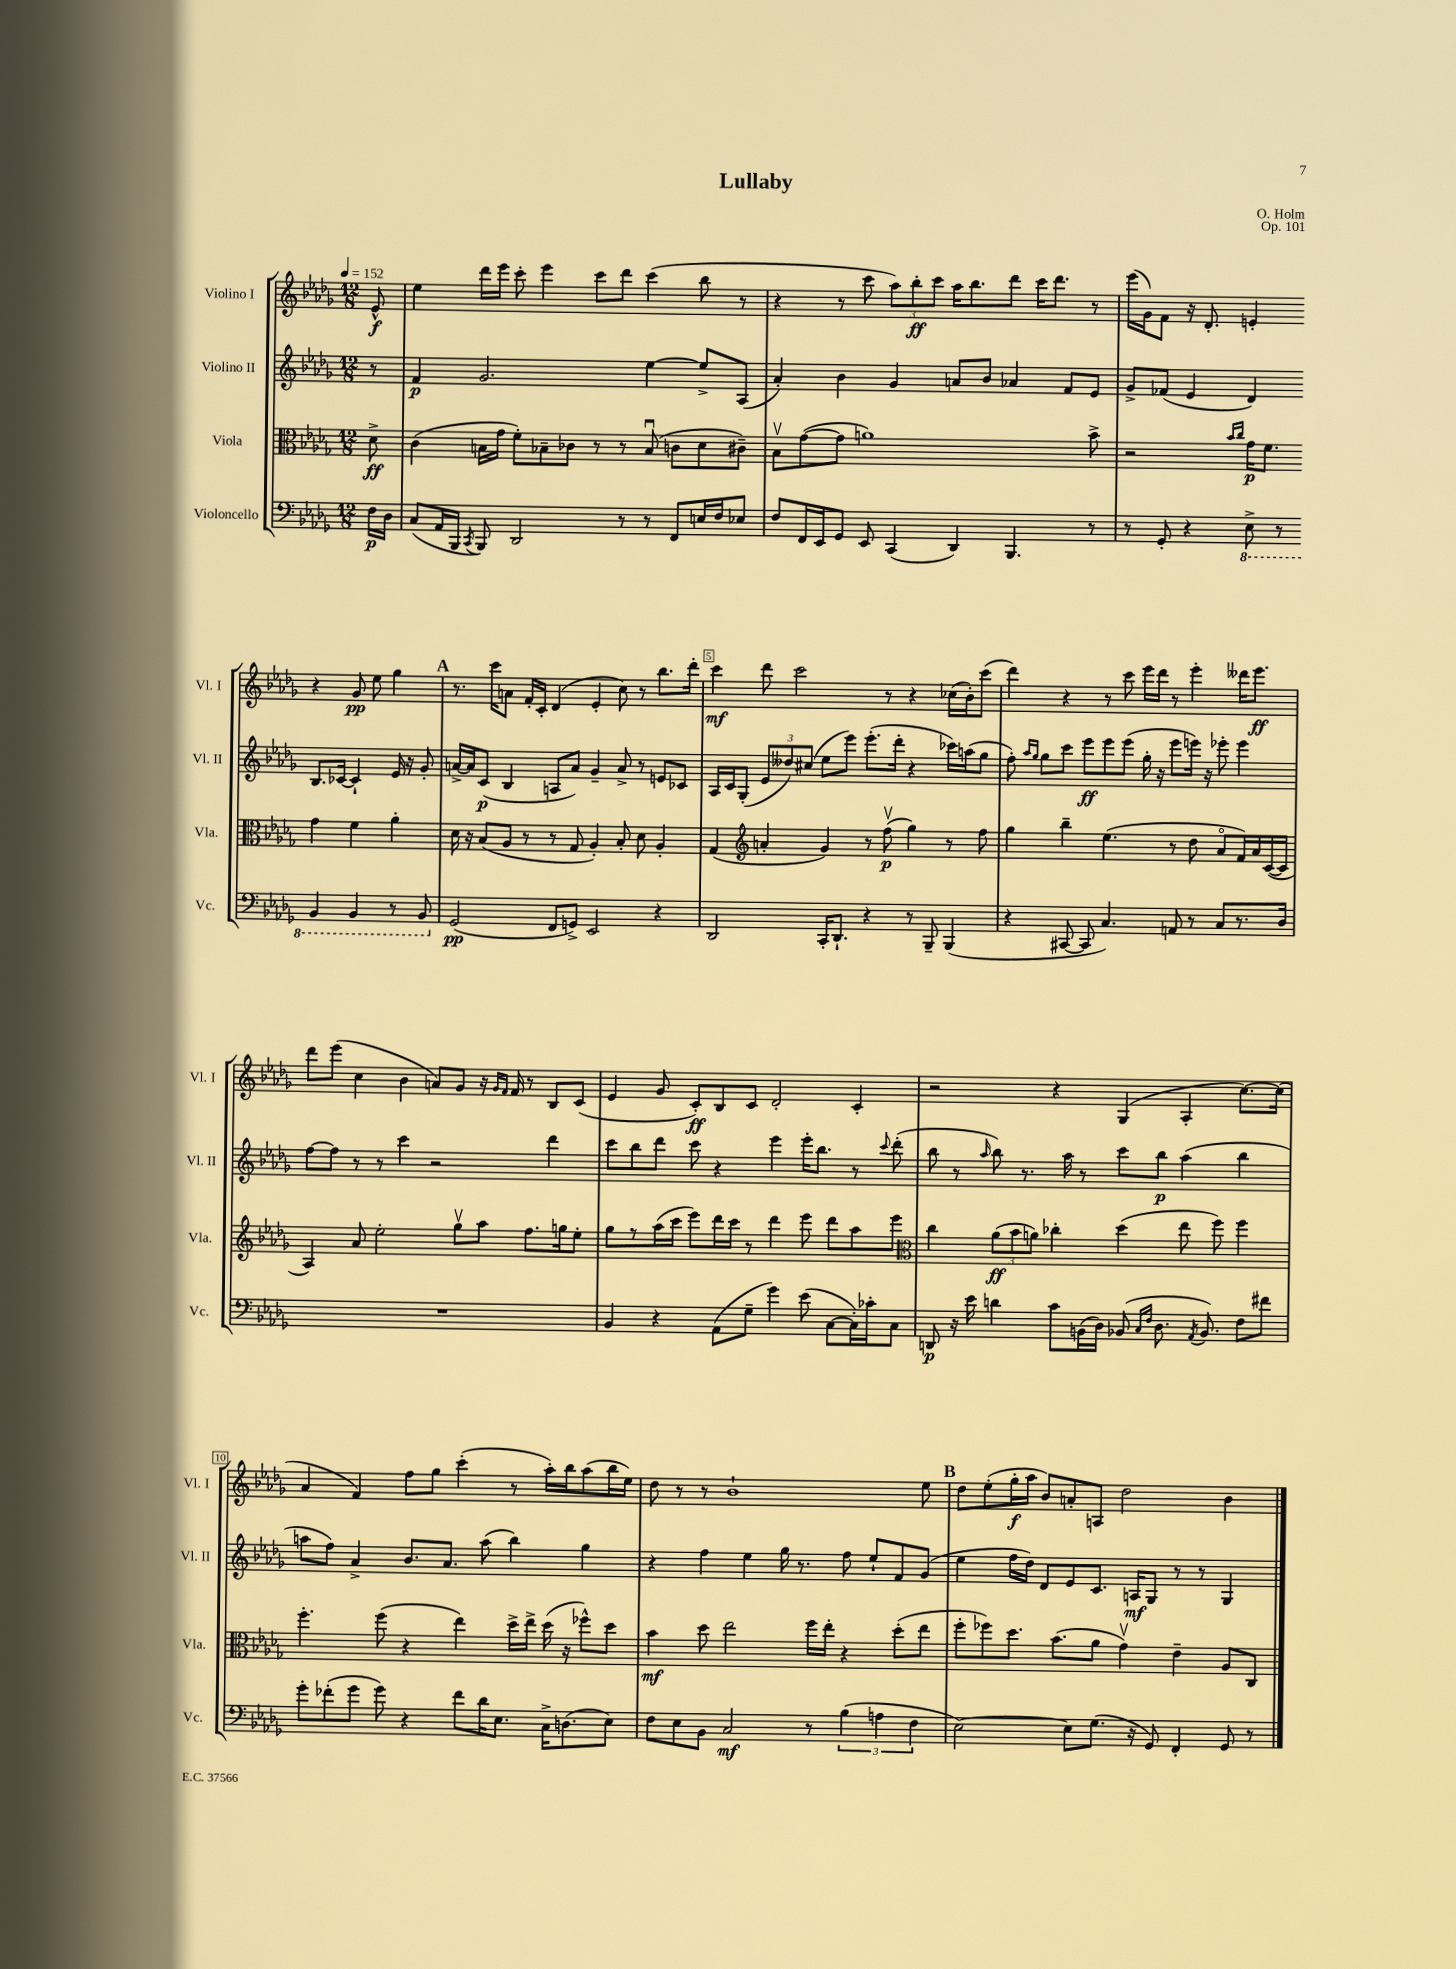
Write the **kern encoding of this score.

**kern	**dynam	**kern	**dynam	**kern	**dynam	**kern	**dynam
*part4	*part4	*part3	*part3	*part2	*part2	*part1	*part1
*staff4	*staff4	*staff3	*staff3	*staff2	*staff2	*staff1	*staff1
*I"Violoncello	*	*I"Viola	*	*I"Violino II	*	*I"Violino I	*
*I'Vc.	*	*I'Vla.	*	*I'Vl. II	*	*I'Vl. I	*
*clefF4	*	*clefC3	*	*clefG2	*	*clefG2	*
*k[b-e-a-d-g-]	*	*k[b-e-a-d-g-]	*	*k[b-e-a-d-g-]	*	*k[b-e-a-d-g-]	*
*M12/8	*	*M12/8	*	*M12/8	*	*M12/8	*
*MM152	*	*MM152	*	*MM152	*	*MM152	*
=	=	=	=	=	=	=	=
16F\LL	p	8d-^\	ff	8r	.	8e-^^/	f
16D-\JJ	.	.	.	.	.	.	.
=1	=1	=1	=1	=1	=1	=1	=1
(8C/L	.	(4c\	.	4f/	p	4ee-\	.
16AA-/L	.	.	.	.	.	.	.
16BBB-/JJ	.	.	.	.	.	.	.
8qCC/	.	.	.	.	.	.	.
8BBB-/)	.	16Bn\LL	.	2.g-/	.	16ddd-\LL	.
.	.	16g-\JJ	.	.	.	16eee-\JJ	.
2DD-/	.	8f'\L)	.	.	.	8ccc'\	.
.	.	8B-X~\	.	.	.	4eee-\	.
.	.	8c-X\J	.	.	.	.	.
.	.	8r	.	.	.	8ccc\L	.
8r	.	8r	.	.	.	8ddd-\J	.
8r	.	(8B-u/	.	[4ee-\	.	(4ccc\	.
8FF/L	.	8cn\L	.	.	.	.	.
16En/L	.	8d-\	.	8ee-^/L]	.	8bb-\	.
16F/J	.	.	.	.	.	.	.
8E-X/J	.	8c#X~\J)	.	(8A-/J	.	8r	.
=2	=2	=2	=2	=2	=2	=2	=2
8F/L	.	8B-v\L	.	4a-'/)	.	4r	.
16FF/L	.	([8g-\	.	.	.	.	.
16EE-/J	.	.	.	.	.	.	.
8GG-/J	.	8g-\J]	.	4b-\	.	8r	.
8EE-/	.	1an)	.	.	.	8ccc\	.
(4CC/	.	.	.	4g-/	.	12aa-\L)	.
.	.	.	.	.	.	12bb-'\	ff
.	.	.	.	.	.	12ccc\J	.
4DD-/)	.	.	.	8an/L	.	16aa-\KL	.
.	.	.	.	.	.	8.bb-\	.
.	.	.	.	8b-/J	.	.	.
4.BBB-/	.	.	.	4a-X/	.	8ddd-\J	.
.	.	.	.	.	.	16ccc\KL	.
.	.	.	.	.	.	8.ddd-\J	.
.	.	.	.	8f/L	.	.	.
8r	.	8b-^\	.	8e-/J	.	8r	.
=3	=3	=3	=3	=3	=3	=3	=3
8r	.	2r	.	8g-^/L	.	(16eee-\LL	.
.	.	.	.	.	.	16g-\J)	.
8GG-'/	.	.	.	(8f-X/J	.	8f\J	.
4r	.	.	.	4e-/	.	16r	.
.	.	.	.	.	.	8.d-'/	.
.	.	16qqb-/LL	.	.	.	.	.
.	.	16qqcc/JJ	.	.	.	.	.
*8ba	*	*	*	*	*	*	*
8EE-^\	.	16g-\KL	p	4d-/)	.	4en'/	.
.	.	8.f\J	.	.	.	.	.
8r	.	.	.	.	.	.	.
4BBB-/	.	4g-\	.	8.B-/L	.	4r	.
.	.	.	.	[16c-X/Jk	.	.	.
4BBB-/	.	4f\	.	4c-`/]	.	8g-/	pp
.	.	.	.	.	.	8ee-\	.
8r	.	4a-'\	.	16e-/	.	4gg-\	.
.	.	.	.	16r	.	.	.
8BBB-/	.	.	.	8g-'/	.	.	.
!!LO:LB:g=z
!!LO:REH:place=s1:t=A
=4	=4	=4	=4	=4	=4	=4	=4
*X8ba	*	*	*	*	*	*	*
(2GG-/	pp	16d-\	.	[16an^/LL	.	8.r	.
.	.	16r	.	16a/J]	.	.	.
.	.	(8B-/L	.	(8c/J	p	.	.
.	.	.	.	.	.	16ccc\KL	.
.	.	8A-/J	.	4B-/	.	8an\J	.
.	.	8r	.	.	.	16f'/LL	.
.	.	.	.	.	.	16c'/JJ	.
8FF/L	.	8r	.	8An/L	.	(4d-/	.
8GGn^/J)	.	8G-/	.	8a/J)	.	.	.
2EE-/	.	4A-'/)	.	4g-~/	.	4e-'/	.
.	.	8B-'/	.	8a^/	.	8cc\)	.
.	.	8d-\	.	8r	.	8r	.
4r	.	4A-'/	.	8en/L	.	8.bb-\L	.
.	.	.	.	8c-X/J	.	.	.
.	.	.	.	.	.	16ddd-'\Jk	.
=5	=5	=5	=5	=5	=5	=5	=5
2DD-/	.	(4G-/	.	16A-/LL	.	4ccc\	mf
.	.	.	.	16c/J	.	.	.
.	.	.	.	(8G-'/J	.	.	.
*	*	*clefG2	*	*	*	*	*
.	.	4an'/	.	12e-/L	.	8ddd-\	.
.	.	.	.	12dd--X/)	.	.	.
.	.	.	.	.	.	2ccc\	.
.	.	.	.	(12cc#X/J	.	.	.
16CC'/KL	.	4g-/)	.	8ee-\L	.	.	.
8.DD-`/J	.	.	.	.	.	.	.
.	.	.	.	8eee-\J)	.	.	.
4r	.	8r	.	(8.eee-'\L	.	.	.
.	.	(8ffv\	p	.	.	8r	.
.	.	.	.	16ddd-'\Jk	.	.	.
8r	.	4gg-\)	.	4r	.	4r	.
8BBB-~/	.	.	.	.	.	.	.
(4BBB-/	.	8r	.	16ccc-X\LL)	.	(16cc-X\LL	.
.	.	.	.	(16aan\J	.	16b-'\J)	.
.	.	8ff\	.	8gg-\J	.	(8ccc\J	.
=6	=6	=6	=6	=6	=6	=6	=6
4r	.	4gg-\	.	8ff'\)	.	4ddd-\)	.
.	.	.	.	16qqaa-/LL	.	.	.
.	.	.	.	16qqgg-/JJ	.	.	.
.	.	.	.	8gg-\L	.	.	.
[8CC#X/	.	4bb-~\	.	8ccc\J	.	4r	.
8CC#/]	.	.	.	8eee-\L	ff	.	.
4.C/)	.	(4.ee-\	.	8eee-\	.	8r	.
.	.	.	.	(8eee-\J	.	8ccc\	.
.	.	.	.	16gg-'\	.	16eee-\LL	.
.	.	.	.	16r	.	16ddd-\JJ	.
8AAn/	.	8r	.	8eee-\L	.	8r	.
8r	.	8dd-\	.	16eeen\Jk)	.	4eee-'\	.
.	.	.	.	16r	.	.	.
8C/L	.	8a-/L	.	8eee-X'\	.	.	.
8.r	.	16f/L)	.	4eee-\	.	16ddd--X\KL	.
.	.	16a-/	.	.	.	8.eee-\J	ff
.	.	([16c/	.	.	.	.	.
16D-/Jk	.	16c/JJ]	.	.	.	.	.
!!LO:LB:g=z
=7	=7	=7	=7	=7	=7	=7	=7
1.r	.	4A-/)	.	[8ff\L	.	8ddd-\L	.
.	.	.	.	8ff\J]	.	(8eee-\J	.
.	.	8a-/	.	8r	.	4cc\	.
.	.	2ee-'\	.	8r	.	.	.
.	.	.	.	4ccc\	.	4b-\	.
.	.	.	.	2r	.	8an/L)	.
.	.	8gg-v\L	.	.	.	8g-/J	.
.	.	8aa-\J	.	.	.	16r	.
.	.	.	.	.	.	16qqg-/LL	.
.	.	.	.	.	.	16qqf/JJ	.
.	.	.	.	.	.	16f/	.
.	.	8.ff\L	.	.	.	8r	.
.	.	.	.	4ddd-\	.	8B-/L	.
.	.	16ggn\k	.	.	.	.	.
.	.	8ee-'\J	.	.	.	(8c/J	.
=8	=8	=8	=8	=8	=8	=8	=8
4BB-/	.	8gg-\L	.	8ccc\L	.	4e-/	.
.	.	8r	.	8bb-\	.	.	.
4r	.	(16aa-\L	.	8ddd-\J	.	8g-/	.
.	.	16ccc\JJ	.	.	.	.	.
.	.	8eee-\L)	.	8ccc\	.	8c'/L)	ff
(8AA-\L	.	16ddd-\L	.	4r	.	8B-/	.
.	.	16ccc\JJ	.	.	.	.	.
8G-~\J	.	8r	.	.	.	8c/J	.
4g-\)	.	4ddd-\	.	4eee-\	.	2d-'/	.
(8e-\	.	8eee-\	.	16eee-'\KL	.	.	.
.	.	.	.	8.bb-\J	.	.	.
[8C\L	.	8ddd-\L	.	.	.	.	.
16C'\L])	.	8aa-\	.	8r	.	4c'/	.
16c-X'\J	.	.	.	.	.	.	.
.	.	.	.	8qqccc/	.	.	.
8C\J	.	8eee-\J	.	(8ddd-'\	.	.	.
=9	=9	=9	=9	=9	=9	=9	=9
*	*	*clefC3	*	*	*	*	*
8DDn/	p	4cc\	.	8bb-\	.	2r	.
16r	.	.	.	8r	.	.	.
16e-\	.	.	.	.	.	.	.
.	.	.	.	16qqaa-/	.	.	.
4dn\	.	(12a-\L	ff	8bb-\)	.	.	.
.	.	12b-\	.	.	.	.	.
.	.	.	.	8.r	.	.	.
.	.	12an\J)	.	.	.	.	.
8c\L	.	4cc-X'\	.	.	.	4r	.
.	.	.	.	16aa-\	.	.	.
(16BBn\L	.	.	.	8r	.	.	.
16D-\JJ)	.	.	.	.	.	.	.
(8BB-X/	.	(4dd-\	.	8ccc\L	.	(4G-/	.
16qqC/LL	.	.	.	.	.	.	.
16qqF/JJ	.	.	.	.	.	.	.
8.D-\	.	.	.	8bb-\J	p	.	.
.	.	8ee-\	.	(4aa-\	.	4A-'/	.
8qAA-/	.	.	.	.	.	.	.
8.BB-/)	.	.	.	.	.	.	.
.	.	8ff\)	.	.	.	.	.
8F\L	.	4ff\	.	4bb-\	.	[8.cc\L)	.
8f#X\J	.	.	.	.	.	.	.
.	.	.	.	.	.	(16cc\Jk]	.
!!LO:LB:g=z
=10	=10	=10	=10	=10	=10	=10	=10
8g-'\L	.	4.ff'\	.	8aan\L	.	4a-/	.
(8f-X'\	.	.	.	8ff\J)	.	.	.
8g-\J	.	.	.	4a-^/	.	4f/)	.
8g-\)	.	(8ff\	.	.	.	.	.
4r	.	4r	.	8.b-/L	.	8ff\L	.
.	.	.	.	.	.	8gg-\J	.
.	.	.	.	8.a-/J	.	.	.
8f-\L	.	4ee-\)	.	.	.	(4ccc'\	.
16d-\K	.	.	.	(8aa\	.	.	.
8.E-\J	.	.	.	.	.	.	.
.	.	16dd-^\LL	.	4bb-\)	.	8r	.
.	.	16ee-^\JJ	.	.	.	.	.
16C^\KL	.	(16dd-\	.	.	.	16aa-'\LL)	.
(8.Dn\	.	16r	.	.	.	16bb-\J	.
.	.	8ff-X^^\L)	.	4gg-\	.	(8aa-\	.
8E-\J)	.	8dd-\J	.	.	.	16bb-\L	.
.	.	.	.	.	.	16ee-\JJ)	.
=11	=11	=11	=11	=11	=11	=11	=11
8F\L	.	4b-\	mf	4r	.	8dd-\	.
8E-\	.	.	.	.	.	8r	.
8BB-\J	.	8dd-\	.	4ff\	.	8r	.
2C/	mf	2ee-\	.	.	.	1b-`	.
.	.	.	.	4ee-\	.	.	.
.	.	.	.	16gg-\	.	.	.
.	.	.	.	8.r	.	.	.
8r	.	16ff\LL	.	.	.	.	.
.	.	16ee-'\JJ	.	.	.	.	.
(6B-\	.	4r	.	8ff\	.	.	.
.	.	.	.	8ee-`/L	.	.	.
6An\	.	.	.	.	.	.	.
.	.	(8dd-'\L	.	8f/	.	.	.
6F\	.	.	.	.	.	.	.
.	.	8ee-\J	.	(8g-/J	.	8ee-\	.
!!LO:REH:place=s1:t=B
=12	=12	=12	=12	=12	=12	=12	=12
[2E-\)	.	8ff'\L	.	4ee-\	.	8dd-\L	.
.	.	8ff-X\)	.	.	.	(8ee-'\	.
.	.	8.dd-\J	.	16ff\LL	.	16gg-'\L	f
.	.	.	.	16dd-\JJ)	.	16aa-\JJ	.
.	.	.	.	8d-/L	.	8b-/L)	.
.	.	(8.b-\L	.	.	.	.	.
8E-\L]	.	.	.	8e-/	.	8an'/	.
(8.G-\J	.	8a-\J	.	8.c/J	.	8An/J	.
.	.	4g-v\)	.	.	.	2dd-\	.
16r	.	.	.	16An/KL	mf	.	.
8GG-/)	.	.	.	8G-/J	.	.	.
4FF'/	.	4e-~\	.	8r	.	.	.
.	.	.	.	8r	.	.	.
8GG-/	.	8A-/L	.	4G-/	.	4b-\	.
8r	.	8C/J	.	.	.	.	.
==	==	==	==	==	==	==	==
*-	*-	*-	*-	*-	*-	*-	*-
